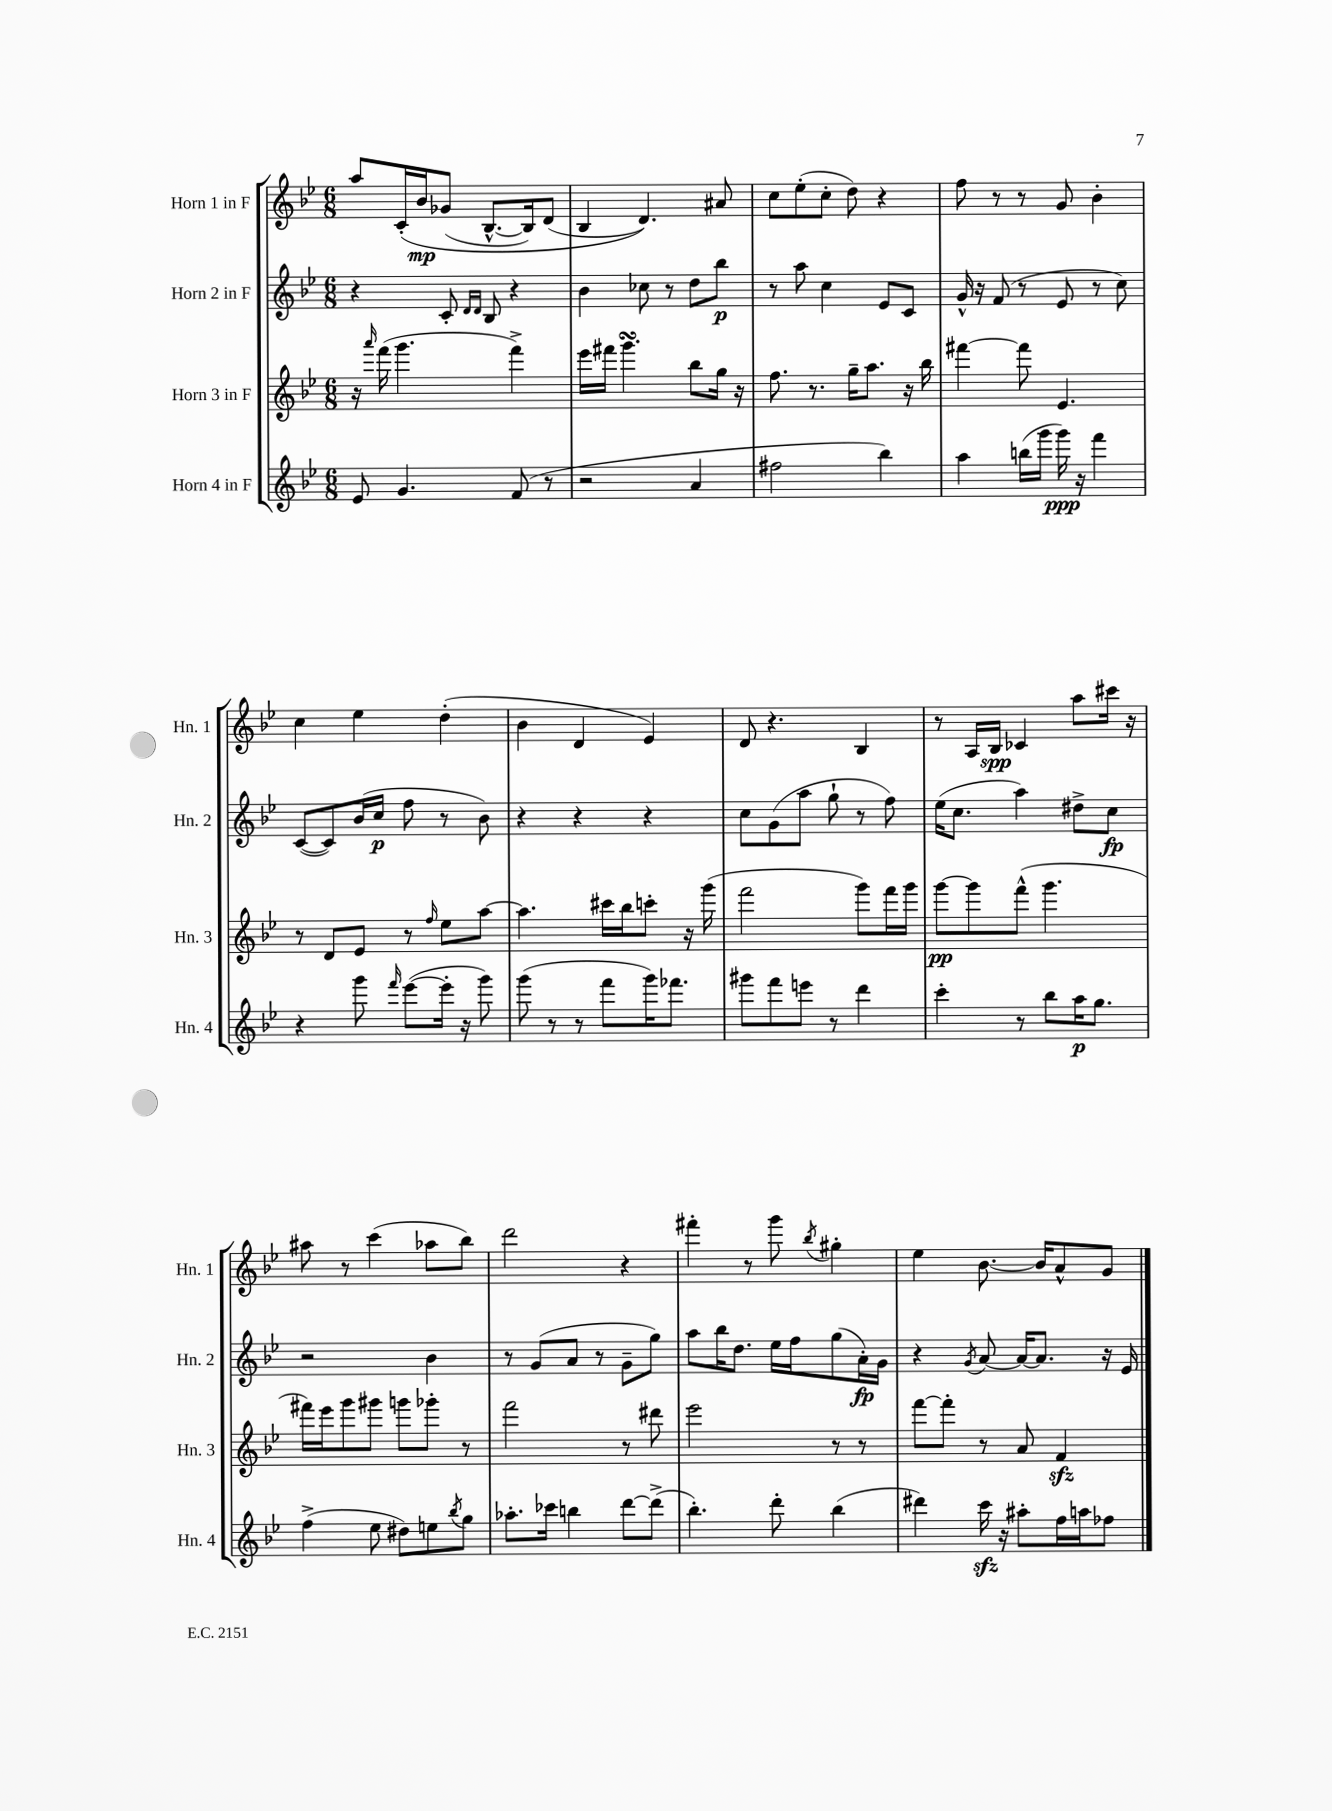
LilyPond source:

<<
\new StaffGroup <<
\new Staff = "s0" \with { instrumentName = "Horn 1 in F" shortInstrumentName = "Hn. 1" } {
    \clef treble \key bes \major \numericTimeSignature \time 6/8
    a''8 c'16-.\( bes'16\mp ges'8( bes8.~-^ bes16) d'8( |
    bes4 d'4.)\) ais'8 |
    c''8 ees''8-.( c''8-. d''8) r4 |
    f''8 r8 r8 g'8 bes'4-. |
    c''4 ees''4 d''4-.( |
    bes'4 d'4 ees'4) |
    d'8 r4. bes4 |
    r8 a16 bes16\spp ces'4 a''8 cis'''16 r16 |
    ais''8 r8 c'''4( aes''8 bes''8) |
    d'''2 r4 |
    fis'''4-. r8 g'''8 \acciaccatura { bes''8 } gis''4-. |
    ees''4 bes'8.~ bes'16 a'8-^ g'8 \bar "|." |
}
\new Staff = "s1" \with { instrumentName = "Horn 2 in F" shortInstrumentName = "Hn. 2" } {
    \clef treble \key bes \major \numericTimeSignature \time 6/8
    r4 c'8-. \grace { d'16 d'16 } bes8 r4 |
    bes'4 ces''8 r8 d''8 bes''8\p |
    r8 a''8 c''4 ees'8 c'8 |
    g'16-^ r16 f'8( r8 ees'8 r8 c''8) |
    c'8~( c'8) bes'16( c''16\p f''8 r8 bes'8) |
    r4 r4 r4 |
    c''8 g'8( a''8 g''8-! r8 f''8) |
    ees''16( c''8. a''4) dis''8-> c''8\fp |
    r2 bes'4 |
    r8 g'8( a'8 r8 g'8-- g''8) |
    a''8 bes''16 d''8. ees''16 f''16 g''8( a'16-.\fp) g'16 |
    r4 \acciaccatura { g'8 } a'8~ a'16~ a'8. r16 ees'16 \bar "|." |
}
\new Staff = "s2" \with { instrumentName = "Horn 3 in F" shortInstrumentName = "Hn. 3" } {
    \clef treble \key bes \major \numericTimeSignature \time 6/8
    r16 \grace { a'''16 } f'''16( g'''4. f'''4->) |
    ees'''16 fis'''16 g'''4.\turn bes''8 g''16 r16 |
    f''8. r8. g''16-- a''8. r16 bes''16 |
    fis'''4~ fis'''8 ees'4. |
    r8 d'8 ees'8 r8 \grace { f''16 } ees''8 a''8~ |
    a''4. cis'''16 bes''16 c'''8-. r16 g'''16( |
    f'''2 g'''8) f'''16 g'''16 |
    g'''8~\pp g'''8 f'''8-^( g'''4. |
    fis'''16) ees'''16 g'''8 gis'''8 g'''8 ges'''8-. r8 |
    f'''2 r8 dis'''8 |
    ees'''2 r8 r8 |
    f'''8~ f'''8-. r8 a'8 f'4\sfz \bar "|." |
}
\new Staff = "s3" \with { instrumentName = "Horn 4 in F" shortInstrumentName = "Hn. 4" } {
    \clef treble \key bes \major \numericTimeSignature \time 6/8
    ees'8 g'4. f'8( r8 |
    r2 a'4 |
    fis''2 bes''4) |
    a''4 b''16( g'''16 g'''16\ppp) r16 f'''4 |
    r4 g'''8 \grace { f'''16 } ees'''8~( ees'''16-. r16 g'''8) |
    g'''8( r8 r8 f'''8 g'''16) fes'''8. |
    gis'''8 f'''8 e'''8 r8 d'''4 |
    c'''4-. r8 bes''8 a''16\p g''8. |
    f''4->( ees''8 dis''8) e''8 \acciaccatura { bes''8 } g''8 |
    aes''8.-. ces'''16 b''4 d'''8~ d'''8->( |
    bes''4.-.) d'''8-. bes''4( |
    dis'''4) c'''16\sfz r16 ais''8-. f''16 a''16 fes''8 \bar "|." |
}
>>
>>
\layout { \context { \Score \remove "Bar_number_engraver" } }
